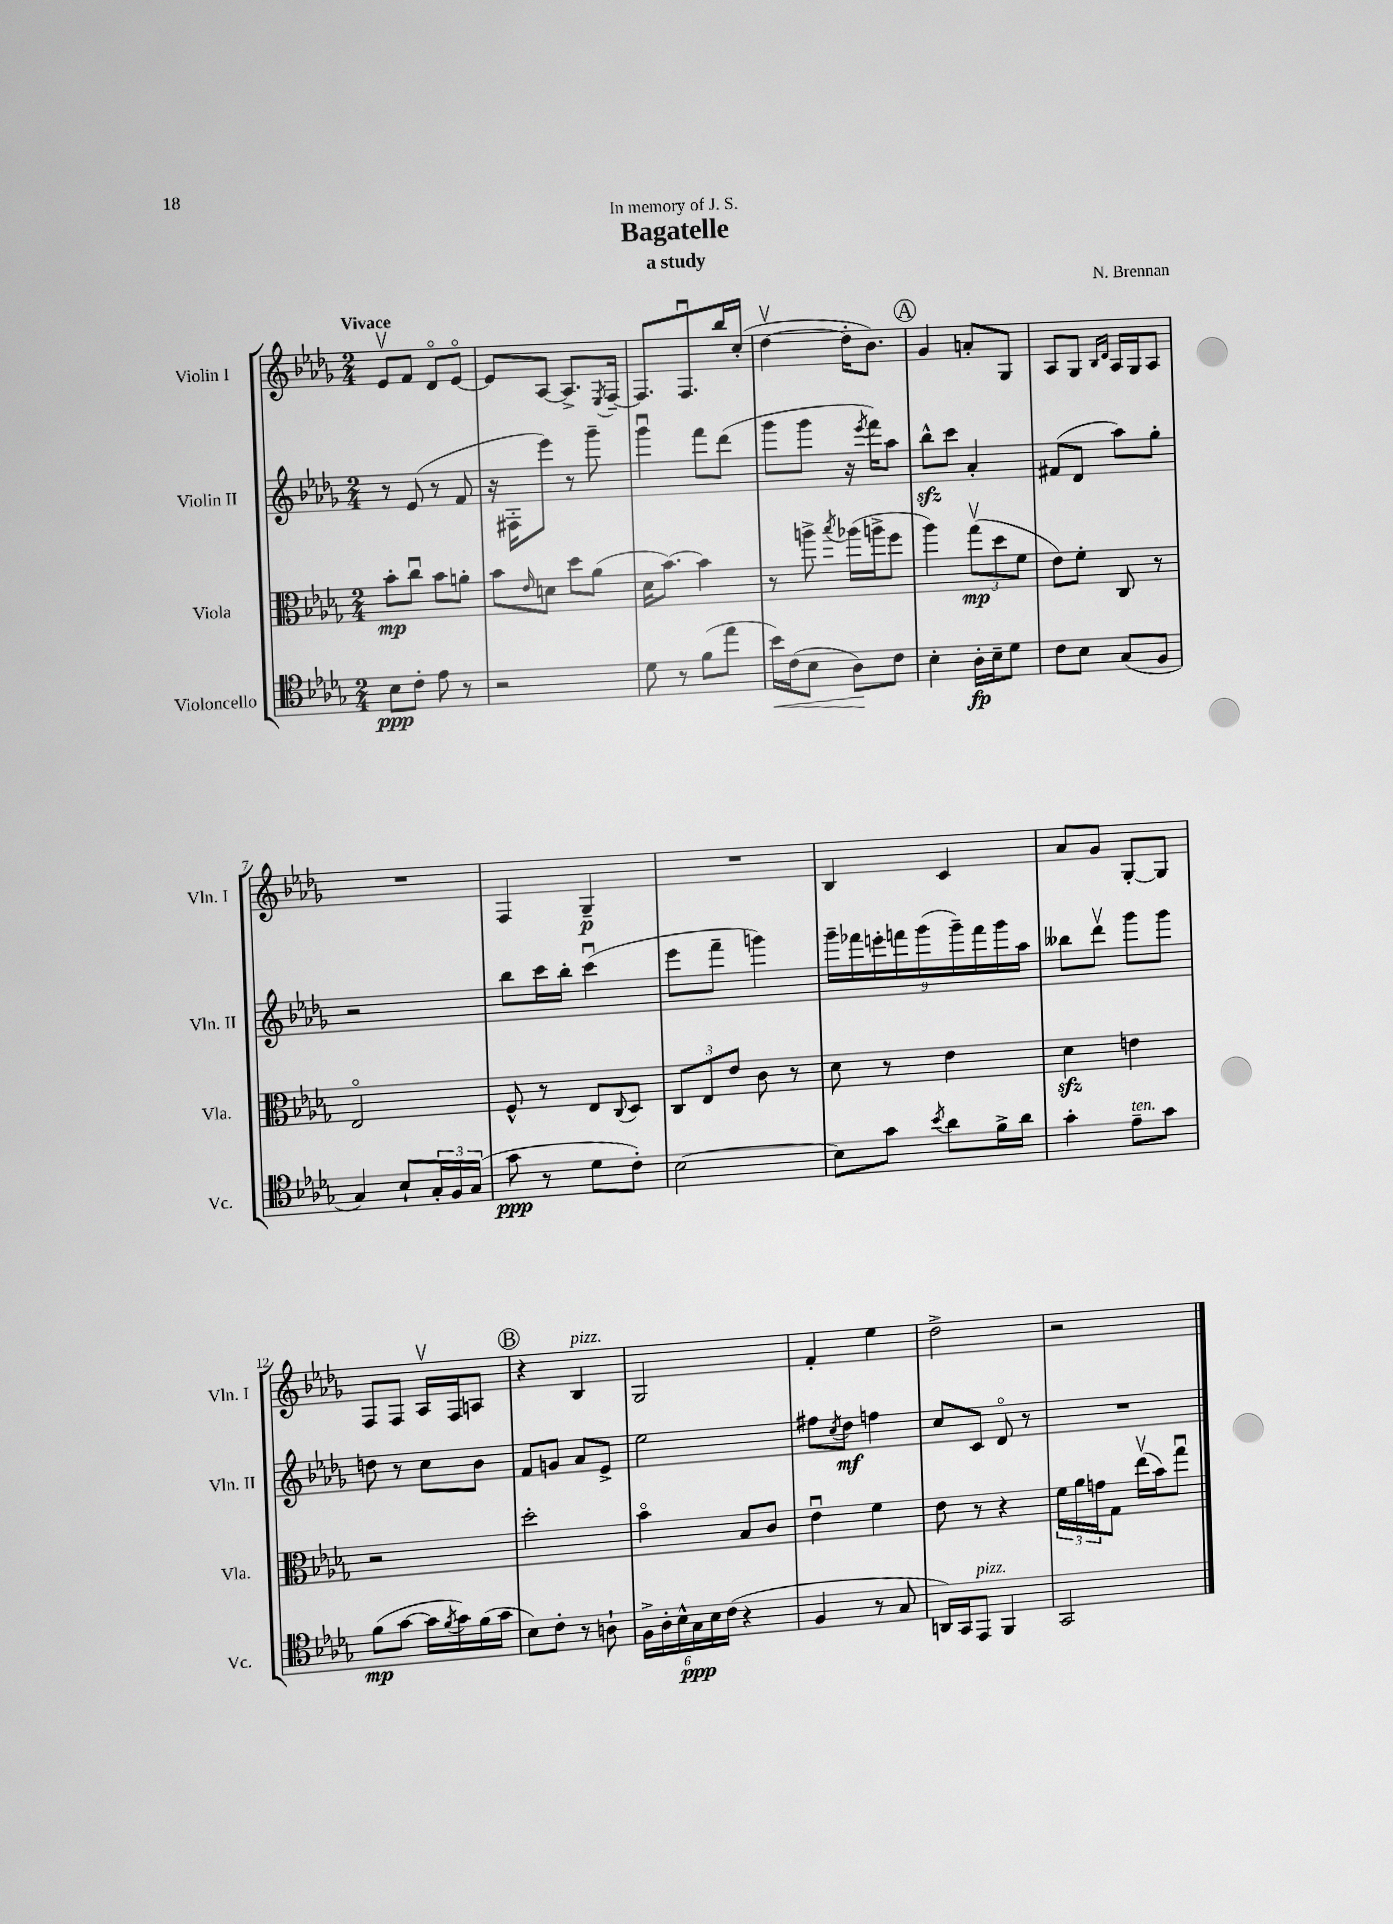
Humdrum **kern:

**kern	**kern	**kern	**kern
*staff4	*staff3	*staff2	*staff1
*clefC4	*clefC3	*clefG2	*clefG2
*k[b-e-a-d-g-]	*k[b-e-a-d-g-]	*k[b-e-a-d-g-]	*k[b-e-a-d-g-]
*M2/4	*M2/4	*M2/4	*M2/4
8B-	8b-'	8r	8e-v
8c'	8ccu	(8e-	8f
8e-	8b-	8r	8d-o
8r	8a'	8f	[8e-o
=	=	=	=
2r	8b-	16r	8e-]
.	.	16F#'	.
.	16qqe-	.	.
.	8d	8eee-)	[8A-
.	8dd-	8r	8.A-^]
.	(8a-	8ggg-~	.
.	.	.	8qE-
.	.	.	[16F~
=	=	=	=
8d-	16d-	4ggg-u	8.F]
.	[8.b-)	.	.
8r	.	.	.
.	.	.	8.Fu
(8f	4b-]	8fff	.
8ee-	.	(8ddd-	16bb-
.	.	.	(16cc'
=	=	=	=
16b-)	8r	8ggg-	[4dd-v
(16c	.	.	.
8B-	8aa^	8ggg-	.
.	8qbb-	.	.
8A-)	(16aa-	16r	16dd-']
.	.	8qeee-	.
.	16aa^	16fff)	8.b-)
8c	8ff	8aa-	.
=	=	=	=
4B-'	4aa-)	8bb-^^	4g-
.	.	8ccc	.
16A-'	(12gg-v	4a-'	8a'
16B-~	.	.	.
.	12dd-	.	.
8d-	.	.	8G-
.	12f	.	.
=	=	=	=
8c	8e-)	(8f#	8A-
8B-	8f'	8d-	8G-
.	.	.	16qqB-
.	.	.	16qqd-
(8G-	8C	8aa-)	16A-
.	.	.	16G-
8F	8r	8gg-'	8A-
=	=	=	=
4G-)	2E-o	2r	2r
8B-`	.	.	.
24G-'	.	.	.
24F	.	.	.
(24G-	.	.	.
=	=	=	=
8g-	8F^^	8bb-	4F
8r	8r	16ccc	.
.	.	16bb-'	.
8d-	8E-	(4cccu	4G-~
.	8qqC	.	.
8c')	8D-	.	.
=	=	=	=
[2B-	12C	8eee-	2r
.	12E-	.	.
.	.	8fff~	.
.	12e-	.	.
.	8c	4ggg)	.
.	8r	.	.
=	=	=	=
8B-]	8d-	18ggg-~	4B-
.	.	18fff-	.
.	.	18eee'	.
8g-	8r	.	.
.	.	18fff	.
.	.	(18ggg-	.
8qb-	.	.	.
8a-	4e-	.	4c
.	.	18ggg-~)	.
.	.	18fff	.
16f^	.	.	.
.	.	18ggg-	.
16a-	.	.	.
.	.	18aa-	.
=	=	=	=
4g-'	4d-	8bb--	8a-
.	.	8ddd-v	8g-
8e-~	4e	8ggg-	[8G-'
8g-	.	8ggg-	8G-]
=	=	=	=
(8f	2r	8dd	8F
[8g-	.	8r	8F
16g-]	.	8cc	16A-v
8qf	.	.	.
16g-)	.	.	16F
(16f	.	8b-	8A
16g-	.	.	.
=	=	=	=
8B-)	2dd-'	8f	4r
8c'	.	8g	.
8r	.	8a-	4B-
8A`	.	8e-^	.
=	=	=	=
24F^	4b-o	2ee-	2G-
24A-'	.	.	.
24B-^^	.	.	.
24G-	.	.	.
24B-	.	.	.
(24c	.	.	.
4r	8B-	.	.
.	8c	.	.
=	=	=	=
4F	4e-u	8ff#	4f'
.	.	8qcc	.
.	.	8dd-	.
8r	4f	4ff	4ee-
8G-	.	.	.
=	=	=	=
16AA)	8e-	8cc	2dd-^
16GG-	.	.	.
8EE-	8r	8c	.
4FF	4r	8d-o	.
.	.	8r	.
=	=	=	=
2GG-	24f	2r	2r
.	24a-	.	.
.	24g	.	.
.	8G-	.	.
.	(16ee-v	.	.
.	16b-)	.	.
.	8gg-u	.	.
==	==	==	==
*-	*-	*-	*-
